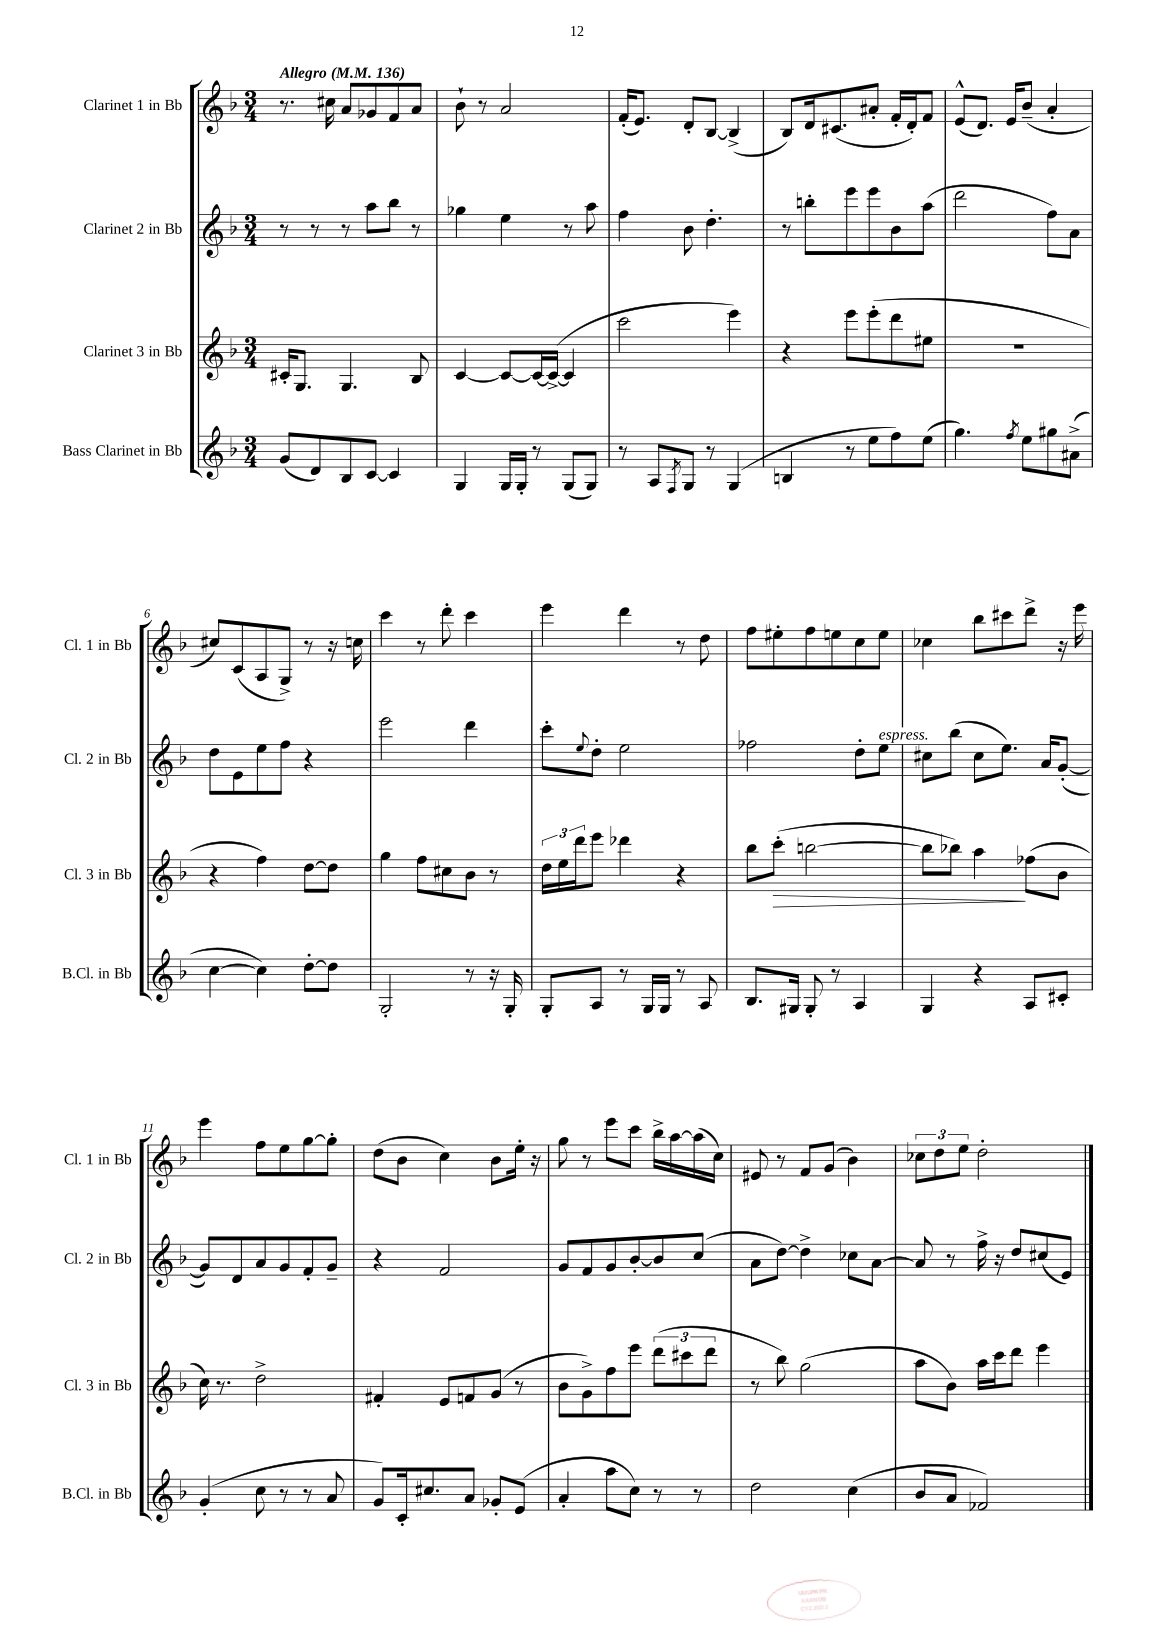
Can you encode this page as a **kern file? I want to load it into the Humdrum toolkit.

**kern	**kern	**kern	**kern
*staff4	*staff3	*staff2	*staff1
*clefG2	*clefG2	*clefG2	*clefG2
*k[b-]	*k[b-]	*k[b-]	*k[b-]
*M3/4	*M3/4	*M3/4	*M3/4
*MM136	*MM136	*MM136	*MM136
(8g	16c#'	8r	8.r
.	8.G	.	.
8d)	.	8r	.
.	.	.	16cc#
8B-	4.G	8r	8a
[8c	.	8aa	8g-
4c]	.	8bb-	8f
.	8B-	8r	8a
=	=	=	=
4G	[4c	4gg-	8b-`
.	.	.	8r
16G	8c_	4ee	2a
16G'	.	.	.
8r	16c_	.	.
.	(16c^_	.	.
(8G	4c]	8r	.
8G)	.	8aa	.
=	=	=	=
8r	2ccc	4ff	(16f'
.	.	.	8.e)
8A	.	.	.
8qF	.	.	.
8G	.	8b-	8d'
8r	.	4.dd'	[8B-
(4G	4eee)	.	(4B-^]
=	=	=	=
4B	4r	8r	8B-)
.	.	8bb'	16d
.	.	.	(8.c#
8r	8eee	8eee	.
8ee	(8eee'	8eee	8a#'
8ff)	8ddd	8b-	16f'
.	.	.	16d')
(8ee	8ee#	(8aa	8f
=	=	=	=
4.gg)	2.r	2ddd	(8e^^
.	.	.	8.d)
.	.	.	16e
8qff	.	.	.
8ee	.	.	(8b-~
8gg#	.	8ff)	4a'
(8a#^	.	8a	.
=	=	=	=
[4cc	4r	8dd	8cc#)
.	.	8e	(8c
4cc])	4ff)	8ee	8A
.	.	8ff	8G^)
[8dd'	[8dd	4r	8r
8dd]	8dd]	.	16r
.	.	.	16cc
=	=	=	=
2G'	4gg	2eee	4ccc
.	8ff	.	8r
.	8cc#	.	8ddd'
8r	8b-	4ddd	4ccc
16r	8r	.	.
16G'	.	.	.
=	=	=	=
8G'	24dd	8ccc'	4eee
.	24ee	.	.
.	24ddd	.	.
.	.	8qqee	.
8A	8eee	8dd'	.
8r	4ddd-	2ee	4ddd
16G	.	.	.
16G	.	.	.
8r	4r	.	8r
8A	.	.	8dd
=	=	=	=
8.B-	8bb-	2ff-	8ff
.	(8ccc'	.	8ee#'
16G#	.	.	.
8G#'	[2bb	.	8ff
8r	.	.	8ee
4A	.	8dd'	8cc
.	.	8ee	8ee
=	=	=	=
4G	8bb]	8cc#	4cc-
.	8bb-)	(8bb-	.
4r	4aa	8cc#	8bb-
.	.	8.ee)	8ccc#
8A	(8ff-	.	8ddd^
.	.	16a	.
8c#'	8b-	([8g'	16r
.	.	.	16eee
=	=	=	=
(4g'	16cc)	8g])	4eee
.	8.r	.	.
.	.	8d	.
8cc	2dd^	8a	8ff
8r	.	8g	8ee
8r	.	8f'	[8gg
8a	.	8g~	8gg']
=	=	=	=
8g)	4f#'	4r	(8dd
16c'	.	.	8b-
8.cc#	.	.	.
.	8e	2f	4cc)
8a	8f	.	.
8g-'	(8g	.	8b-
(8e	8r	.	16ee'
.	.	.	16r
=	=	=	=
4a'	8b-	8g	8gg
.	8g^)	8f	8r
8aa	8ff	8g	8eee
8cc)	8eee	[8b-'	8ccc
8r	(12ddd	8b-]	16bb-^
.	.	.	[16aa
.	12ccc#	.	.
8r	.	(8cc	(16aa]
.	12ddd	.	.
.	.	.	16cc)
=	=	=	=
2dd	8r	8a	8e#
.	8bb-)	[8dd)	8r
.	(2gg	4dd^]	8f
.	.	.	(8g
(4cc	.	8cc-	4b-)
.	.	[8a	.
=	=	=	=
8b-	8aa	8a]	12cc-
.	.	.	12dd
8a	8b-)	8r	.
.	.	.	12ee
2f-)	16aa	16ff^	2dd'
.	16ccc	16r	.
.	8ddd	8dd	.
.	4eee	(8cc#	.
.	.	8e)	.
==	==	==	==
*-	*-	*-	*-
